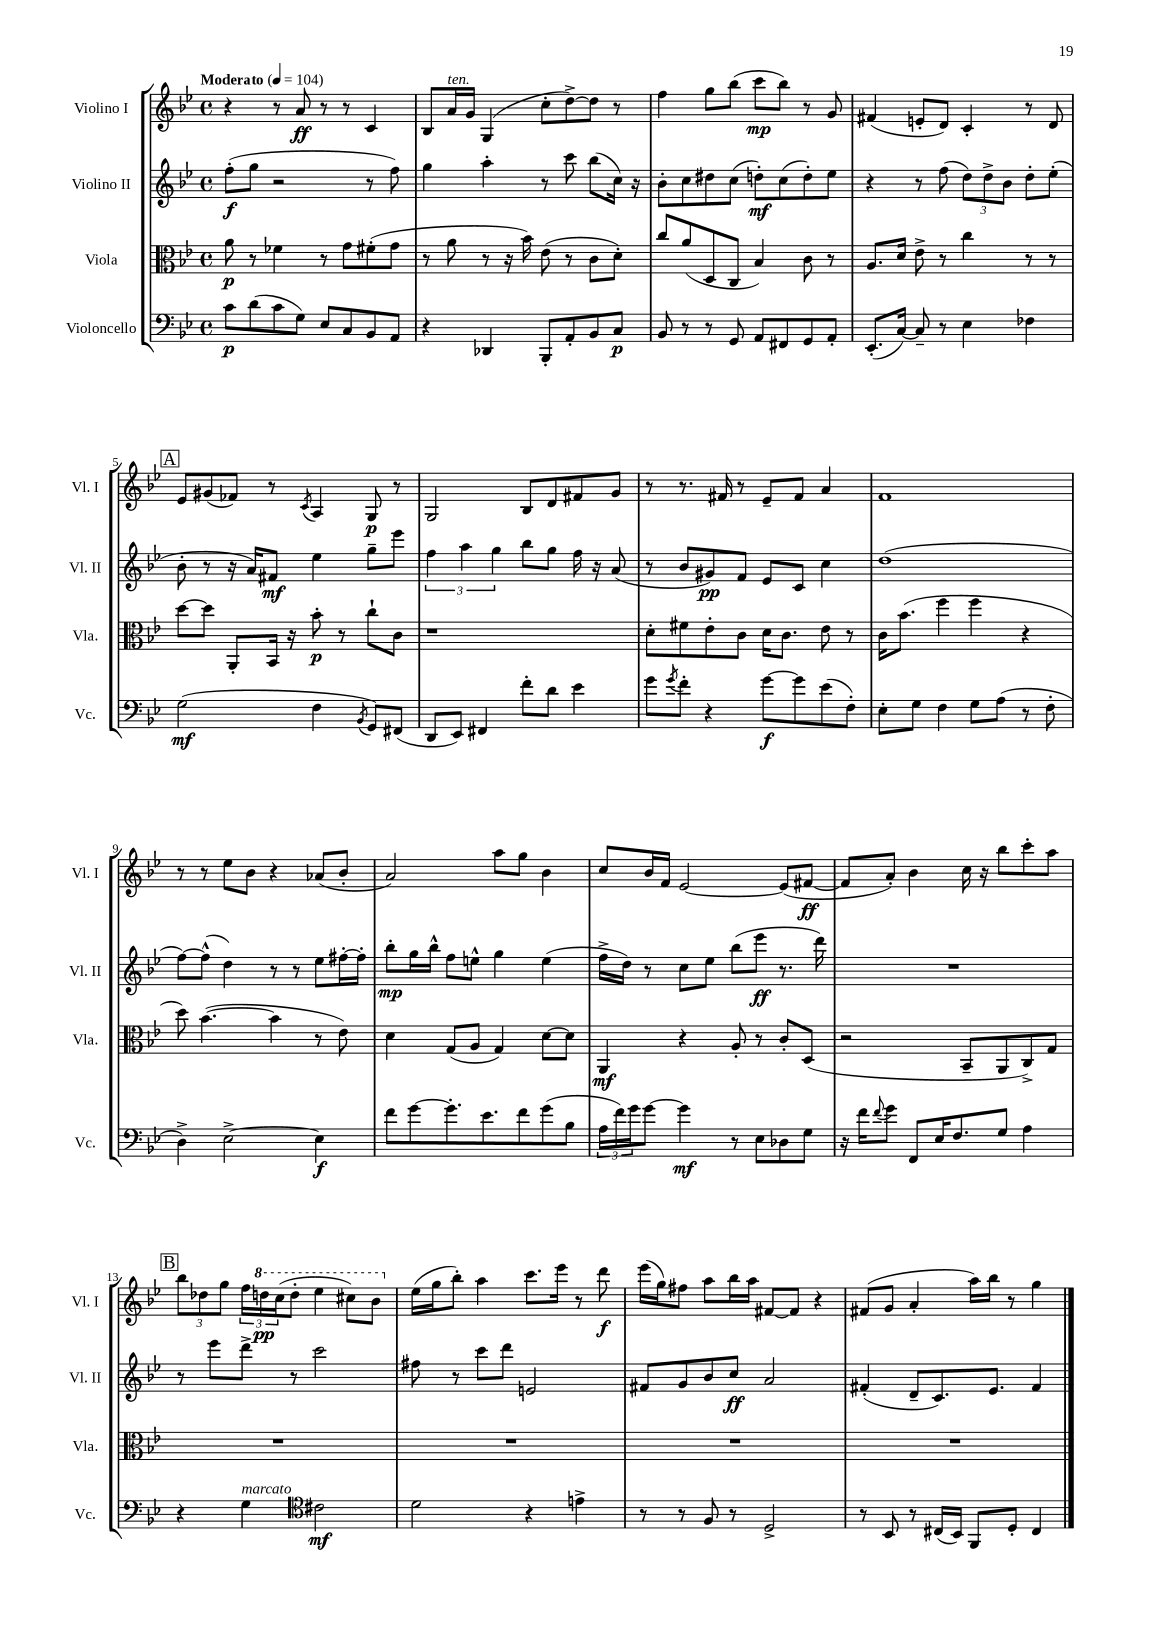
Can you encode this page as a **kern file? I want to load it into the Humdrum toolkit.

**kern	**kern	**kern	**kern
*staff4	*staff3	*staff2	*staff1
*clefF4	*clefC3	*clefG2	*clefG2
*k[b-e-]	*k[b-e-]	*k[b-e-]	*k[b-e-]
*M4/4	*M4/4	*M4/4	*M4/4
*met(c)	*met(c)	*met(c)	*met(c)
*MM104	*MM104	*MM104	*MM104
8c\L	8a\	(8ff'\L	4r
(8d\	8r	8gg\J	.
8c\	4f-\	2r	8r
8G\J)	.	.	8a/
8E-/L	8r	.	8r
8C/	8g\L	.	8r
8BB-/	(8f#'\	8r	4c/
8AA/J	8g\J	8ff\)	.
=	=	=	=
4r	8r	4gg\	8B-/L
.	8a\	.	16a/L
.	.	.	16g/JJ
4DD-/	8r	4aa'\	(4G/
.	16r	.	.
.	16b-\)	.	.
8BBB-'/L	(8e-\	8r	8cc'\L
8AA'/	8r	8ccc\	[8dd^\)
8BB-/	8c\L	(8bb-\L	8dd\]J
8C/J	8d'\J)	16cc\Jk)	8r
.	.	16r	.
=	=	=	=
8BB-/	8cc/L	8b-'\L	4ff\
8r	(8a/	8cc\	.
8r	8D/	8dd#\	8gg\L
8GG/	8C/J	(8cc\J	(8bb-\J
8AA/L	4B-/)	8dd'\L)	8ccc\L
8FF#/	.	(8cc\	8bb-\J)
8GG/	8c\	8dd'\)	8r
8AA'/J	8r	8ee-\J	8g/
=	=	=	=
(8.EE-'/L	8.A/L	4r	(4f#/
[16C/Jk)	16d/Jk	.	.
8C~/]	8e-^\	8r	8e'/L
8r	8r	(8ff\	8d/J)
4E-\	4cc\	12dd\L)	4c'/
.	.	12dd^\	.
.	.	12b-\J	.
4F-\	8r	8dd'\L	8r
.	8r	(8ee-'\J	8d/
=	=	=	=
(2G\	[8dd\L	8b-'\	8e-/L
.	8dd\]J	8r	(8g#/
.	8AA'/L	16r	8f-/J)
.	.	16a/LK)	.
.	16BB-/Jk	8f#/J	8r
.	16r	.	.
.	.	.	8qc/
4F\	8b-'\	4ee-\	4A/
.	8r	.	.
8qBB-/	.	.	.
8GG/L)	8cc`\L	8gg~\L	8G/
(8FF#/J	8c\J	8eee-\J	8r
=	=	=	=
8DD/L	1r	6ff\	2G/
8EE-/J)	.	.	.
.	.	6aa\	.
4FF#/	.	.	.
.	.	6gg\	.
8f'\L	.	8bb-\L	8B-/L
8d\J	.	8gg\J	8d/
4e-\	.	16ff\	8f#/
.	.	16r	.
.	.	(8a/	8g/J
=	=	=	=
8g\L	8d'\L	8r	8r
8qg/	.	.	.
8f'\J	8f#\	8b-/L	8.r
4r	8e-'\	8g#/)	.
.	.	.	16f#/
.	8c\J	8f/J	8r
[8g\L	16d\LK	8e-/L	8e-~/L
.	8.c\J	.	.
8g\]	.	8c/J	8f#/J
(8e-\	8e-\	4cc\	4a/
8F'\J)	8r	.	.
=	=	=	=
8E-'\L	16c\LK	(1dd	1f
.	(8.b-\J	.	.
8G\J	.	.	.
4F\	4ff\	.	.
8G\L	4ff\	.	.
(8A\J	.	.	.
8r	4r	.	.
8F'\	.	.	.
=	=	=	=
4D^\)	8dd\)	[8ff\L)	8r
.	([4.b-\	(8ff^^\]J	8r
[2E-^\	.	4dd\)	8ee-\L
.	.	.	8b-\J
.	4b-\]	8r	4r
.	.	8r	.
4E-\]	8r	8ee-\L	(8a-/L
.	8e-\)	[16ff#'\L	8b-'/J
.	.	16ff#'\]JJ	.
=	=	=	=
8f\L	4d\	8bb-'\L	2a/)
[8g\	.	16gg\L	.
.	.	16bb-^^\JJ	.
8.g'\]	(8G/L	8ff\L	.
.	8A/J	8ee^^\J	.
8.e-\	.	.	.
.	4G/)	4gg\	8aa\L
8f\	.	.	8gg\J
(8g\	[8d\L	(4ee\	4b-\
8B-\J	8d\]J	.	.
=	=	=	=
24A\LL	4AA/	16ff^\LL	8cc/L
24f\)	.	.	.
.	.	16dd\JJ)	.
24g\J	.	.	.
[8g\J	.	8r	16b-/L
.	.	.	16f/JJ
4g\]	4r	8cc\L	[2e-/
.	.	8ee-\J	.
8r	8A'/	(8bb-\L	.
8E-\L	8r	8eee-\J	.
8D-\	8c'/L	8.r	(8e-/]L
8G\J	(8D/J	.	[8f#/J
.	.	16ddd\)	.
=	=	=	=
16r	2r	1r	8f#/]L
16f\LK	.	.	.
8qqf/	.	.	.
8g\J	.	.	8a'/J)
8FF/L	.	.	4b-\
16E-/K	.	.	.
8.F/	.	.	.
.	8BB-~/L	.	16cc\
.	.	.	16r
8G/J	8AA/	.	8bb-\L
4A\	8C^/)	.	8ccc'\
.	8G/J	.	8aa\J
=	=	=	=
4r	1r	8r	12bb-\L
.	.	.	12dd-\
.	.	8eee-\L	.
.	.	.	12gg\J
4G\	.	8ddd^\J	24ff\LL
.	.	.	24ddd\
.	.	.	(24ccc\J
.	.	8r	8ddd'\J
*clefC4	*	*	*
2c#\	.	2ccc\	4eee-\
.	.	.	8ccc#\L)
.	.	.	8bb-\J
=	=	=	=
2d\	1r	8ff#\	(16ee-\LL
.	.	.	16gg\J
.	.	8r	8bb-'\J)
.	.	8ccc\L	4aa\
.	.	8ddd\J	.
4r	.	2e/	8.ccc\L
.	.	.	16eee-\Jk
4e^\	.	.	8r
.	.	.	8ddd\
=	=	=	=
8r	1r	8f#/L	(16eee-\LL
.	.	.	16gg\J)
8r	.	8g/	8ff#\J
8F/	.	8b-/	8aa\L
8r	.	8cc/J	16bb-\L
.	.	.	16aa\JJ
2D^/	.	2a/	[8f#/L
.	.	.	8f#/]J
.	.	.	4r
=	=	=	=
8r	1r	(4f#'/	(8f#/L
8BB-/	.	.	8g/J
8r	.	8d~/L	4a'/
(16C#/LL	.	8.c/)	.
16BB-/JJ)	.	.	.
8FF/L	.	.	16aa\LL)
.	.	8.e-/J	16bb-\JJ
8D'/J	.	.	8r
4C#/	.	4f#/	4gg\
==	==	==	==
*-	*-	*-	*-
